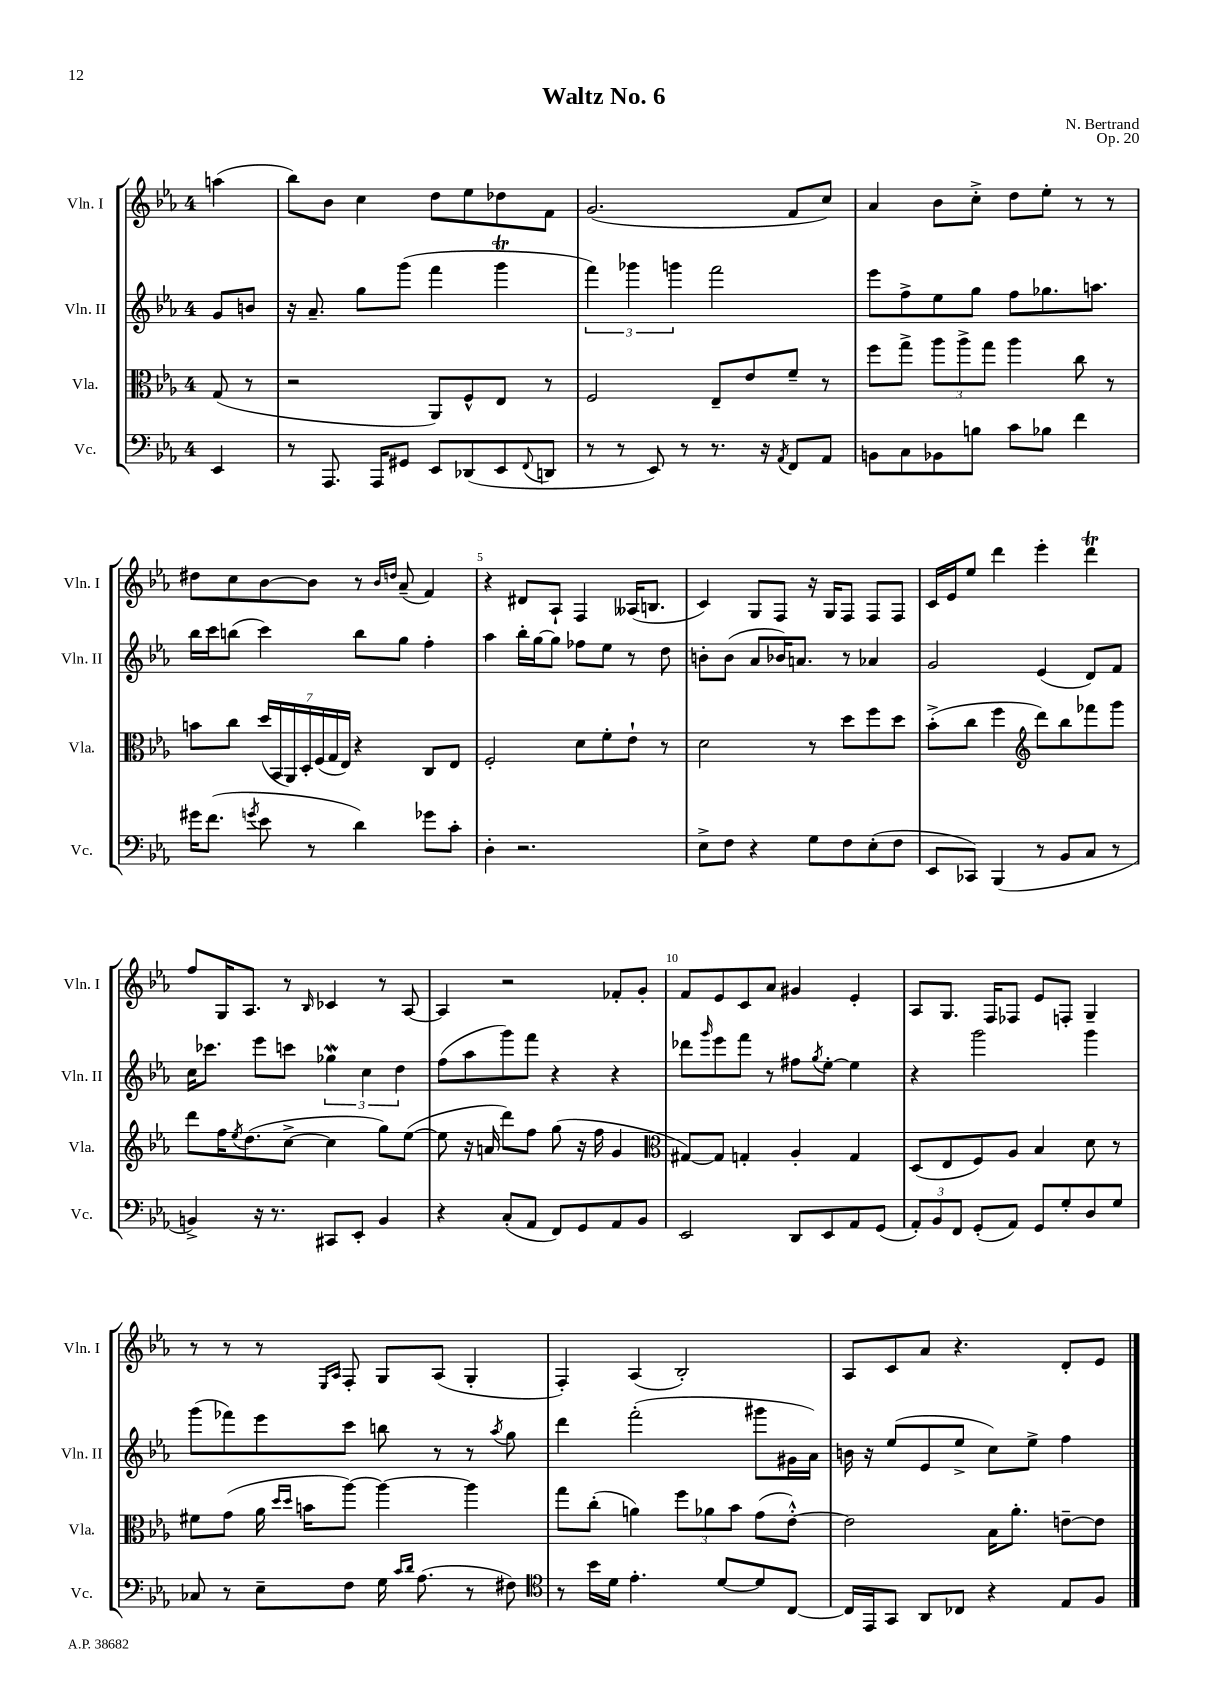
\header { title = "Waltz No. 6" composer = "N. Bertrand" opus = "Op. 20" }
<<
\new StaffGroup <<
\new Staff = "s0" \with { instrumentName = "Vln. I" shortInstrumentName = "Vln. I" } {
    \clef treble \key ees \major \once \override Staff.TimeSignature.style = #'single-digit \time 4/4 \partial 4
    a''4( |
    bes''8) bes'8 c''4 d''8 ees''8 des''8 f'8 |
    g'2.( f'8 c''8) |
    aes'4 bes'8 c''8-.-> d''8 ees''8-. r8 r8 |
    dis''8 c''8 bes'8~ bes'8 r8 \grace { bes'16 d''16 } aes'8--( f'4) |
    r4 dis'8 aes8-! f4 aeses16( b8. |
    c'4) g8 f8 r16 g16 f8 f8 f8 |
    c'16 ees'16 ees''8 d'''4 ees'''4-. d'''4\trill |
    f''8 g16 aes8. r8 \grace { bes16 } ces'4 r8 aes8~ |
    aes4 r2 fes'8-. g'8-. |
    f'8 ees'8 c'8 aes'8 gis'4 ees'4-. |
    aes8 g8. f16 fes8 ees'8 f8-. g4-- |
    r8 r8 r8 \grace { ees16 aes16 } f8-. g8 aes8( g4-. |
    f4-.) aes4( bes2-.) |
    aes8 c'8 aes'8 r4. d'8-. ees'8 \bar "|." |
}
\new Staff = "s1" \with { instrumentName = "Vln. II" shortInstrumentName = "Vln. II" } {
    \clef treble \key ees \major \once \override Staff.TimeSignature.style = #'single-digit \time 4/4 \partial 4
    g'8 b'8 |
    r16 aes'8.-- g''8 g'''8( f'''4 g'''4\trill |
    \tuplet 3/2 { f'''4) ges'''4 g'''4 } f'''2 |
    ees'''8 f''8-> ees''8 g''8 f''8 ges''8. a''8. |
    bes''16 c'''16 b''8( c'''4) b''8 g''8 f''4-. |
    aes''4 bes''16-. g''16~ g''8 fes''8 ees''8 r8 d''8 |
    b'8-. b'8( aes'8 bes'16) a'8. r8 aes'4 |
    g'2 ees'4( d'8) f'8 |
    c''16 ces'''8. ees'''8 c'''8 \tuplet 3/2 { ges''4\mordent c''4 d''4 } |
    f''8( aes''8 g'''8) f'''8 r4 r4 |
    des'''8 \grace { g'''16 } ees'''8 f'''8 r8 fis''8 \acciaccatura { g''8 } ees''8~-. ees''4 |
    r4 g'''2 g'''4 |
    g'''8( fes'''8) ees'''8 c'''8 b''8 r8 r8 \acciaccatura { aes''8 } g''8 |
    d'''4 f'''2-.( gis'''8 gis'16 aes'16) |
    b'16 r16 ees''8( ees'8 ees''8-> c''8) ees''8-> f''4 \bar "|." |
}
\new Staff = "s2" \with { instrumentName = "Vla." shortInstrumentName = "Vla." } {
    \clef alto \key ees \major \once \override Staff.TimeSignature.style = #'single-digit \time 4/4 \partial 4
    g8( r8 |
    r2 aes,8) f8-^ ees8 r8 |
    f2 ees8-- ees'8 f'8-- r8 |
    f''8 g''8-> \tuplet 3/2 { aes''8 aes''8-> g''8 } aes''4 c''8 r8 |
    b'8 c''8 \tuplet 7/4 { d''16( bes,16 aes,16) d16-. f16( g16 ees16) } r4 c8 ees8 |
    f2-. d'8 f'8-. ees'8-! r8 |
    d'2 r8 d''8 f''8 d''8 |
    bes'8-.->( c''8 f''4 \clef treble d'''8) bes''8 fes'''8 g'''8 |
    d'''8 f''16 \acciaccatura { ees''8 } d''8.( c''8~-> c''4 g''8) ees''8~( |
    ees''8 r16 a'16 d'''8) f''8 g''8( r16 f''16 g'4 |
    \clef alto gis8~) gis8 g4-. aes4-. g4 |
    d8( ees8 f8) aes8 bes4 d'8 r8 |
    fis'8 g'8( aes'16 \grace { d''16 d''16 } b'16 aes''8~) aes''4~ aes''4 |
    g''8 c''8-.( a'4) \tuplet 3/2 { f''8 aes'8 bes'8 } g'8( ees'8~-.-^) |
    ees'2 bes16 aes'8.-. e'8~-- e'8 \bar "|." |
}
\new Staff = "s3" \with { instrumentName = "Vc." shortInstrumentName = "Vc." } {
    \clef bass \key ees \major \once \override Staff.TimeSignature.style = #'single-digit \time 4/4 \partial 4
    ees,4 |
    r8 aes,,8. aes,,16 gis,8 ees,8 des,8( ees,8 \appoggiatura { f,8 } d,8 |
    r8 r8 ees,8) r8 r8. r16 \acciaccatura { aes,8 } f,8 aes,8 |
    b,8 c8 bes,8 b8 c'8 bes8 f'4 |
    gis'16 f'8.( \acciaccatura { g'8 } ees'8 r8 d'4) ges'8 c'8-. |
    d4-. r2. |
    ees8-> f8 r4 g8 f8 ees8-.( f8 |
    ees,8 ces,8) bes,,4( r8 bes,8 c8 r8 |
    b,4->) r16 r8. cis,8 ees,8-. b,4 |
    r4 c8-.( aes,8 f,8) g,8 aes,8 bes,8 |
    ees,2 d,8 ees,8 aes,8 g,8( |
    \tuplet 3/2 { aes,8-.) bes,8 f,8 } g,8-.( aes,8) g,8 g8-. d8 g8 |
    ces8 r8 ees8-- f8 g16 \grace { c'16 d'16 } aes8.( r8 fis8) |
    \clef tenor r8 bes'16 d'16 ees'4.-. d'8~ d'8 c8~ |
    c16 ees,16 g,8 aes,8 ces8 r4 ees8 f8 \bar "|." |
}
>>
>>
\layout { \context { \Score \override BarNumber.break-visibility = ##(#f #t #t) barNumberVisibility = #(every-nth-bar-number-visible 5) } }
